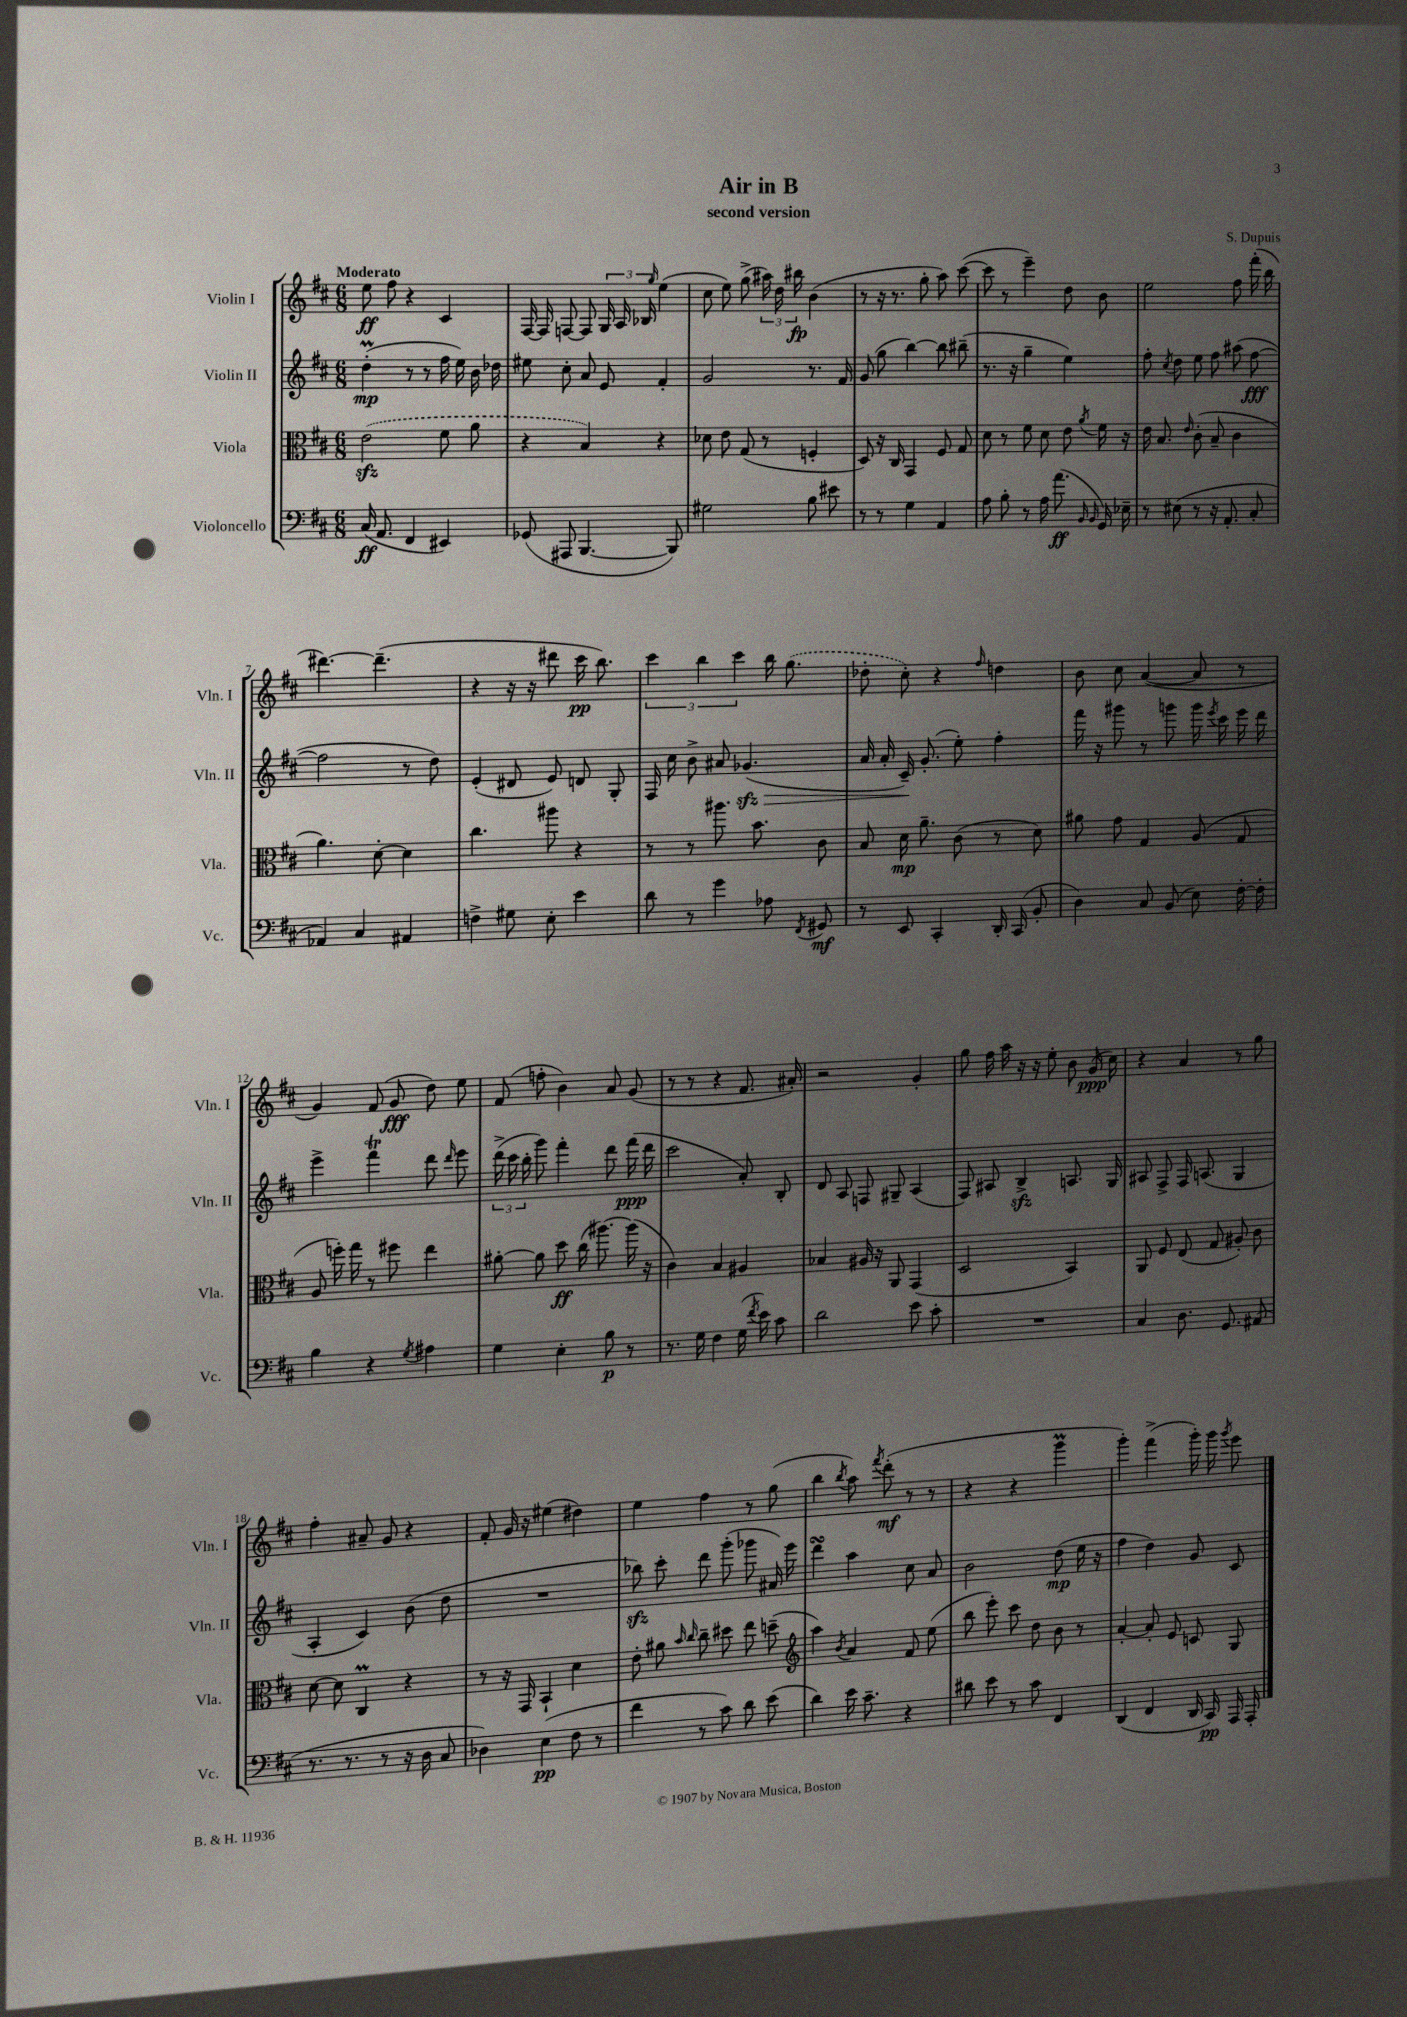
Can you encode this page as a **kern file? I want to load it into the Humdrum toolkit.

**kern	**kern	**kern	**kern
*staff4	*staff3	*staff2	*staff1
*clefF4	*clefC3	*clefG2	*clefG2
*k[f#c#]	*k[f#c#]	*k[f#c#]	*k[f#c#]
*M6/8	*M6/8	*M6/8	*M6/8
(16C#/	(2e\	(4dd'\	8ee\
8.AA/	.	.	.
.	.	.	8ff#\
4FF#/	.	8r	4r
.	.	8r	.
4EE#/)	8f#\	16ff#\	4c#/
.	.	16ee\)	.
.	8a\	16b\	.
.	.	16dd-\	.
=	=	=	=
(8GG-/	4r	8ee#\	[16F#/
.	.	.	16F#/]
8AAA#/	.	8cc#'\	[8F/
[4.BBB/	4B/)	8a/	8F/]
.	.	8e/	24G/
.	.	.	24A/
.	.	.	24B-/
.	.	.	16qqgg/
.	4r	4f#'/	(4ee\
8BBB/])	.	.	.
=	=	=	=
2G#\	8d-\	2g/	8cc#\
.	8e\	.	8ee\)
.	(8G/	.	(8gg^\
.	8r	.	24aa#\)
.	.	.	24dd\
.	.	.	24bb#\
8B\	4F'/	8.r	(4b\
8e#\	.	.	.
.	.	16f#/	.
=	=	=	=
8r	8D/)	(8g/	8r
8r	16r	8gg\	16r
.	16C#/	.	8.r
4G\	4GG/	[4bb\)	.
.	.	.	8gg'\
4AA/	8F#/	8bb\]	8aa\)
.	8G/	(8bb#~\	([8ccc#\
=	=	=	=
8A\	8d\	8.r	8ccc#\]
8B'\	8r	.	8r
.	.	16r	.
8r	8f#\	4gg~\	4eee~\)
16A\	8d\	.	.
(8.a\	.	.	.
.	8e\	4ee\)	8dd\
16qqBB/	.	.	.
16qqBB/	8qa/	.	.
16GG/)	16f#\	.	8b\
16E-~\	16r	.	.
=	=	=	=
8r	16e\	8ff#'\	2ee\
.	8.B/	.	.
.	.	8qcc#/	.
(8E#\	.	8dd\	.
.	16qqe/	.	.
8r	(8c#'\	8ee\	.
16r	8B~/	8ff#\	.
8.AA'/	.	.	.
.	4c#\	(8aa#\	8ff#\
8C#'/	.	[8ff#\	(16fff#'\
.	.	.	16bb\
=	=	=	=
4AA-/)	4.a\)	2ff#\]	[4.ddd#\)
4C#/	.	.	.
.	[8d'\	.	(4.ddd#~\]
4AA#/	4d\]	8r	.
.	.	8dd\)	.
=	=	=	=
4F^\	4.cc#\	(4e'/	4r
8G#\	.	8d#/	16r
.	.	.	16r
8E'\	8aa#\	8e/)	8ddd#\
4e\	4r	8d/	16ccc#\
.	.	.	8.bb\)
.	.	8G'/	.
=	=	=	=
8d\	8r	16F#/	6ccc#\
.	.	16cc#\	.
8r	8r	8b^\	.
.	.	.	6bb\
4g\	8.aa#\	8a#/	.
.	.	.	6ccc#\
.	.	(4.g-/	.
.	8.b\	.	.
8A-\	.	.	16bb\
.	.	.	(8.gg\
8qFF#/	.	.	.
8GG#/	8c#\	.	.
=	=	=	=
8r	8B/	16a/	8dd-'\
.	.	16a'/	.
8EE/	16d\	16c#~/)	8cc#'\)
.	8.a~\	(8.g'/	.
4CC#'/	.	.	4r
.	(8c#\	8ee'\)	.
.	.	.	16qqff#/
16DD'/	8r	4ff#'\	4dd\
(16CC#/	.	.	.
8BB'/	8d\)	.	.
=	=	=	=
4D\)	8a#\	16fff#\	8b\
.	.	16r	.
.	8g\	8ggg#\	8cc#\
8C#/	4G/	8r	([4a/
(8BB/	.	8ggg\	.
8E\)	(8A/	16ggg\	8a/]
.	.	8qeee/	.
.	.	16ccc#\	.
[16F#'\	8G/	16eee\	8r
16F#'\]	.	16ddd\	.
=	=	=	=
4B\	8A/	4eee^\	4g/)
.	16ff'\)	.	.
.	16gg\	.	.
4r	8r	4fff#\	(8f#/
.	8ff#\	.	8g/
8qG/	.	.	.
4A#\	4ee\	8ddd\	8dd\)
.	.	16qqddd/	.
.	.	8eee\	8ee\
=	=	=	=
4G\	[8a#'\	(24ddd^\	(8f#/
.	.	24ccc#\	.
.	.	24bb'\	.
.	8a#\]	8ggg\)	8ff'\
4E'\	8dd\	4fff#'\	4b\)
.	(16cc#\	.	.
.	[8.aa#\)	.	.
8B\	.	8ddd\	8a/
8r	(16aa#\]	(16fff#\	(8g/
.	16r	16ddd\	.
=	=	=	=
8.r	4c#\)	2ccc#\	8r
.	.	.	8r
16G\	.	.	.
4F#\	4B/	.	4r
(16G\	4A#/	8a'/)	8.f#/
8qf#/	.	.	.
16e\)	.	.	.
8c#\	.	8B'/	.
.	.	.	16a#'/)
=	=	=	=
2d\	4B-/	8d/	2r
.	.	8A/	.
.	16A#/	8F/	.
.	16r	.	.
.	8AA/	8G#~/	.
8e\	(4GG/	(4A/	4g'/
8c#'\	.	.	.
=	=	=	=
2.r	2D/	8F#/)	8gg\
.	.	8A#/	16ff#\
.	.	.	16aa\
.	.	4B^/	16r
.	.	.	16r
.	.	.	8ee'\
.	4BB/)	8.A/	8b\
.	.	.	(16g/
.	.	16G/	16cc#\)
=	=	=	=
4C#/	8AA/	8A#/	4r
.	8F#/	8F#^/	.
8.D\	(8E/	16F#/	4a/
.	.	(8.A/	.
.	8G/	.	.
8.GG/	.	.	.
.	8A#'/)	4G/	8r
(8AA#/	8c#\	.	8gg\
=	=	=	=
8.r	[8d\	4A'/	4ff#'\
.	8d\]	.	.
8.r	.	.	.
.	4C#/	4c#/)	8a#~/
8r	.	.	8g/
16r	4r	(8b\	4r
16D\	.	.	.
8C#/	.	8dd\	.
=	=	=	=
4D-\)	8r	2.r	8f#'/
.	16r	.	16g/
.	16GG/	.	16r
(4E\	4BB`/	.	(4ee#\
8F#\	4d\	.	4dd#\)
8r	.	.	.
=	=	=	=
4f#\	8e'\	8bb-\)	4ee\
.	8a#\	8ccc#'\	.
.	16qqb/	.	.
.	16qqcc#/	.	.
8r	8cc#~\	8ddd\	4ff#\
8c#\)	8dd#\	(8ggg'\	.
8d\	8ee\	8ggg-\	8r
(8e\	(8dd~\	16a#/)	(8gg\
.	.	16eee\	.
=	=	=	=
*	*clefG2	*	*
4d\)	4aa\)	4ddd\	4bb\
.	8qb/	.	8qbb/
16e\	4a/	4aa\	8aa\)
8.c#~\	.	.	.
.	.	.	8qfff#/
.	.	.	(8ddd'\
4r	8f#/	8cc#\	8r
.	(8ee\	8a/	8r
=	=	=	=
8d#\	8bb\	2b\	4r
8e\	8eee'\)	.	.
8r	8ccc#\	.	4r
8c#\	8dd\	.	.
4FF#/	8b\	(8dd\	4ggg\
.	8r	16ee\	.
.	.	16r	.
=	=	=	=
(4DD/	[4a'/	4ff#\	4ggg'\)
4FF#/	8a'/]	4dd\)	(4fff#^\
.	8e/	.	.
16DD/	8c/	8g/	16ggg'\)
16CC#/)	.	.	16ggg\
.	.	.	8qggg/
16AAA/	8G/	8c#/	8eee\
16AAA'/	.	.	.
==	==	==	==
*-	*-	*-	*-
